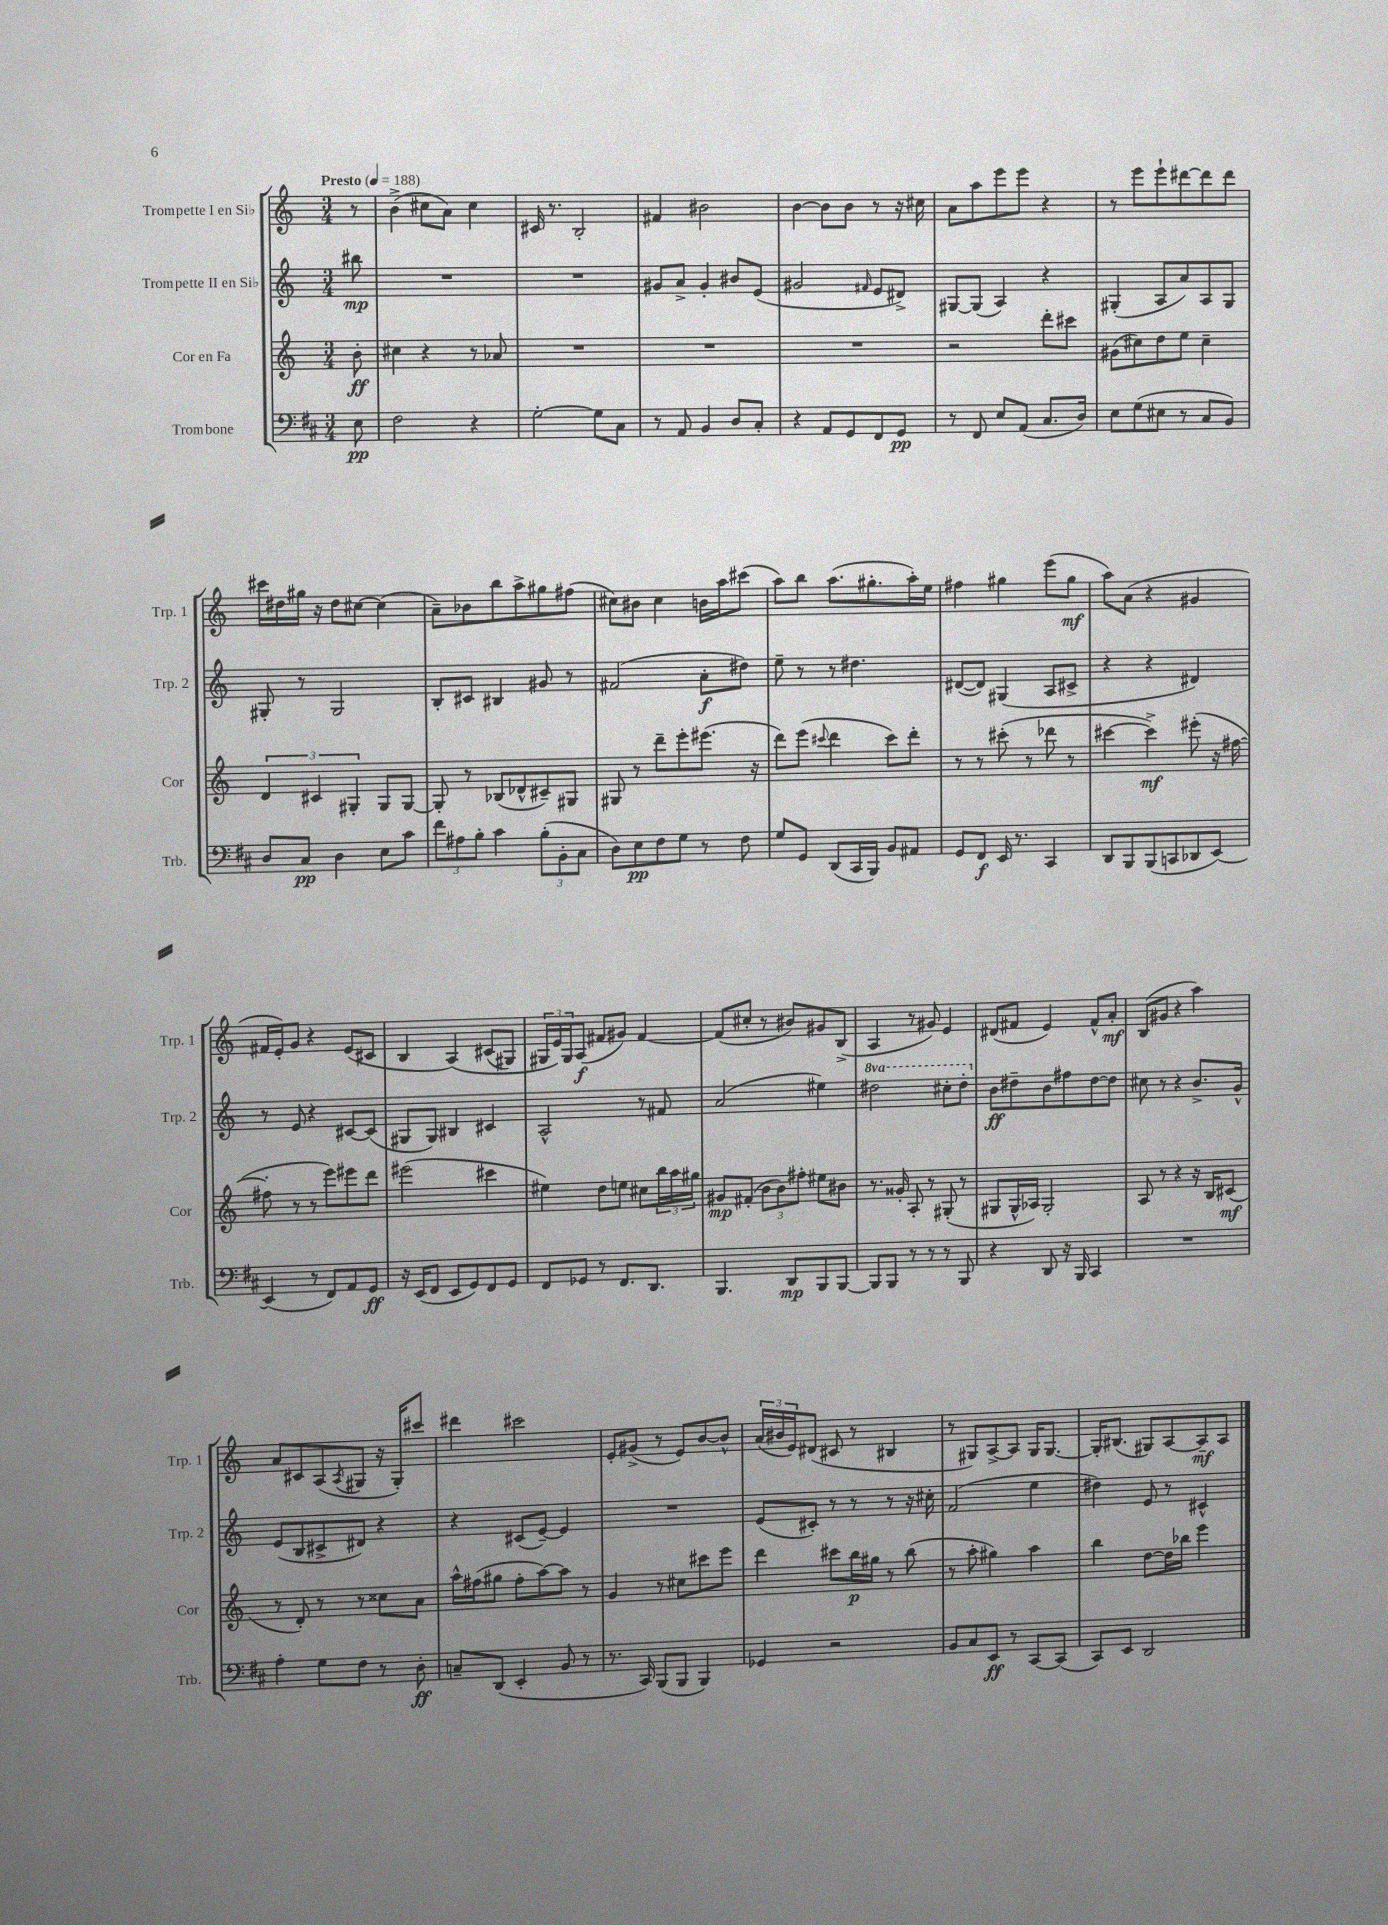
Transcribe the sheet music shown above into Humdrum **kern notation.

**kern	**kern	**kern	**kern
*staff4	*staff3	*staff2	*staff1
*clefF4	*clefG2	*clefG2	*clefG2
*k[f#c#]	*k[]	*k[]	*k[]
*M3/4	*M3/4	*M3/4	*M3/4
*MM188	*MM188	*MM188	*MM188
8E\	8b'\	8bb#\	8r
=	=	=	=
2F#\	4cc#\	2.r	(4b^\
.	4r	.	8cc#\L
.	.	.	8a\J)
4r	8r	.	4cc#\
.	8a-/	.	.
=	=	=	=
[2G'\	2.r	2.r	16c#/
.	.	.	8.r
.	.	.	2B'/
8G\]L	.	.	.
8C#\J	.	.	.
=	=	=	=
8r	2.r	8g#/L	4f#/
8AA/	.	8a^/J	.
4BB/	.	4g#'/	2b#\
8D/L	.	8b#/L	.
8C#'/J	.	(8e/J	.
=	=	=	=
4r	2.r	2g#/	[4b\
8AA/L	.	.	8b\]L
8GG/	.	.	8b\J
.	.	16qqf#/	.
8FF#/	.	8e/L	8r
8GG/J	.	8d#^/J)	16r
.	.	.	16cc#\
=	=	=	=
8r	2r	[8G#/L	8a\L
8FF#/	.	(8G#/]J	8aa\
8E/L	.	4A/)	8eee\
(8AA/J	.	.	8eee\J
8.C#/L	8ddd'\L	4r	4r
.	8ccc#\J	.	.
16D/Jk)	.	.	.
=	=	=	=
8E\L	(8g#\L	(4G#'/	8r
(8G\	8cc#\)	.	8eee\L
8E#\J	8dd\	8A/L	8eee`\
8r	8ee\J	8a/)	[8ddd#\
8C#/L	4cc#~\	8A/	8ddd#\]
8BB/J)	.	8G#/J	8ddd#\J
=	=	=	=
8D/L	6d/	8G#'/	16ccc#\LL
.	.	.	16dd#\
8C#/J	.	8r	16gg#\JJ
.	6c#/	.	.
.	.	.	16r
4D\	.	2G#/	8dd#\L
.	6G#'/	.	.
.	.	.	[8cc#\J
8E\L	8G#/L	.	(4cc#\]
8c#\J	[8G#/J	.	.
=	=	=	=
12f#\L	8G#'/]	8B'/L	8a~\L)
12A#\	.	.	.
.	8r	8c#/J	8b-\
12B'\J	.	.	.
4c#\	(8B-/L	4B#/	8bb\
.	8d-^^/	.	8aa^\
(12B'\L	8c#~/)	8g#/	8gg#\
12BB'\	.	.	.
.	8G#/J	8r	(8ff#\J
12C#\J	.	.	.
=	=	=	=
8D\L)	8G#/	(2f#/	8cc#\L)
8E\	8r	.	8b#\J
8F#\	8ddd~\L	.	4cc#\
8G\J	8eee'\	.	.
8r	(8.eee#\J	8a'\L	16b\LL
.	.	.	16aa\J
8F#\	.	8dd#\J)	(8ccc#\J
.	16r	.	.
=	=	=	=
8G/L	8ddd\L)	8ee~\	8aa\L)
8GG/J	(8eee\J	8r	8bb\J
.	8qqccc#/	.	.
(8DD/L	4ddd\	8r	(8.aa\L
16CC#/L	.	4.dd#\	.
16BBB/JJ)	.	.	8.gg#'\
8BB/L	8ccc#\L)	.	.
8AA#/J	8ddd'\J	.	16aa'\L)
.	.	.	16ee\JJ
=	=	=	=
8GG/L	8r	([8d#/L	4ff#\
8FF#/J	8r	8d#/]J)	.
16EE/	(8ccc#'\	(4G#/	4gg#\
8.r	.	.	.
.	8r	.	.
4CC#/	8ddd-\	8A/L	(8eee\L
.	8r	8c#^/J	8gg#\J
=	=	=	=
8DD/L	[4ccc#\	4r	8aa\L)
8BBB/	.	.	(8a\J
(8BBB/	4ccc#^\])	4r	4r
8CC/	.	.	.
8DD-/	(8eee#'\	4d#/)	4g#/
[8EE/J)	16r	.	.
.	[16ff#\	.	.
=	=	=	=
(4EE/]	8ff#'\]	8r	16f#/LL
.	.	.	16e'/J)
.	8r	8e/	8g/J
8r	8r	4r	4r
8FF#/L)	8eee\L)	.	.
8AA/	8eee#\	[8c#/L	(8e/L
8GG/J	8ddd\J	(8c#/]J	8c#/J
=	=	=	=
16r	(2eee#\	8G#/L	4B/
(16EE/LK	.	.	.
8FF#/J	.	8G#/J)	.
8EE/L	.	4B#/	&(4A/)
8GG/)	.	.	.
8FF#/	4ccc#\	4c#/	(8c#/L
8GG/J	.	.	8G#/J)
=	=	=	=
8FF#/L	4ee#\)	2A^^/	24G#/LL
.	.	.	24e/&)
.	.	.	24G#/J
8GG-/J	.	.	(8A/J
8r	8dd\L	.	8f#/L
8.FF#/L	8ee\J	.	8g#/J)
.	8cc#\L	8r	[4f#/
8.DD/J	.	.	.
.	24bb\L	8f#/	.
.	24aa\	.	.
.	24gg#\JJ	.	.
=	=	=	=
4.BBB/	8g#/L	(2a/	(8f#/]L
.	(8f#'/J	.	8cc#'/J
.	12b\L	.	8r
.	12b\)	.	.
8DD/L	.	.	8b#/L)
.	12ff#'\J	.	.
8BBB/	8ee#\L	4ee#\)	8g#/
[8BBB/J	8b#\J	.	(8B^/J
=	=	=	=
8BBB/]L	8.r	2ddd#\	4A/
8BBB/J	.	.	.
.	16g##'/	.	.
8r	8A'/	.	8r
8r	8r	.	8g#/)
8r	(8G#'/	8ccc#'\L	4e/
8BBB/	8r	8ddd#'\J	.
=	=	=	=
4r	8G#/L	8b\L	(8d#/L
.	16G#^^/L	8dd#~\	8f#/J
.	16A-/JJ)	.	.
8DD/	2G#'/	8b\	4e/)
16r	.	8ff#\	.
16BBB/	.	.	.
4CC#/	.	[8dd#\	8f#^^/L
.	.	8dd#\]J	8a'/J
=	=	=	=
2.r	8A/	8cc#\	(8B/L
.	8r	8r	8g#/J
.	4r	4r	4r
.	16r	8.b^/L	4aa\)
.	16B/LK	.	.
.	(8c#/J	.	.
.	.	16g^^/Jk	.
=	=	=	=
4A'\	8r	(8e/L	8a/L
.	8d'/)	8B/	8c#/
8G\L	8r	8c#^/	(8A/
.	.	.	8qA/
8F#\J	8r	8d#/J)	8G#/J
8r	8cc##\L	4r	16r
.	.	.	16G#'/LK)
8D'\	8a\J	.	8ccc#/J
=	=	=	=
8C~/L	16aa^^\LL	4r	4ddd#\
.	(16ff#\J	.	.
(8DD/J	8gg#\J	.	.
4EE'/	8ff#'\L	(8c#/L	2ccc#\
.	[8aa\)	[8e~/J)	.
8BB/	8aa\]J	4e/]	.
8r	8r	.	.
=	=	=	=
8.r	4g/	2.r	8e'/L
.	.	.	(8g#^/J
16CC#/)	.	.	.
(8BBB/L	8r	.	8r
8BBB/J	8cc#\L	.	8e/L)
4BBB/)	8ccc#\	.	[8b/
.	8eee\J	.	8b^^/]J
=	=	=	=
4GG-/	4ddd\	(8e/L	(24a/LL
.	.	.	24b#/
.	.	.	24e/J)
.	.	8c#'/J)	(8d#/J
2r	8ccc#\L	8r	8c#/
.	16bb\L	8r	8r
.	16gg#\JJ	.	.
.	8r	8r	4B#/
.	(8bb\	16r	.
.	.	16cc#'\	.
=	=	=	=
8BB/L	8r	(2f/	8r
8C#/	8aa'\	.	8G#/L)
8EE/J	4gg#\)	.	[8A^/
8r	.	.	8A/]J
[8CC#/L	4aa\	4ee\	16G#/LK
.	.	.	[8.G#/J
(8CC#/]J	.	.	.
=	=	=	=
8CC#/L)	4bb\	4dd#\)	16G#'/]LK
.	.	.	(8.B#/J
8EE/J	.	.	.
2DD/	[8dd\L	8e/	8G#/L)
.	16dd\]L	8r	[8A/
.	16bb-\JJ	.	.
.	4eee\	4c#^^/	8A~/]
.	.	.	8A/J
==	==	==	==
*-	*-	*-	*-
